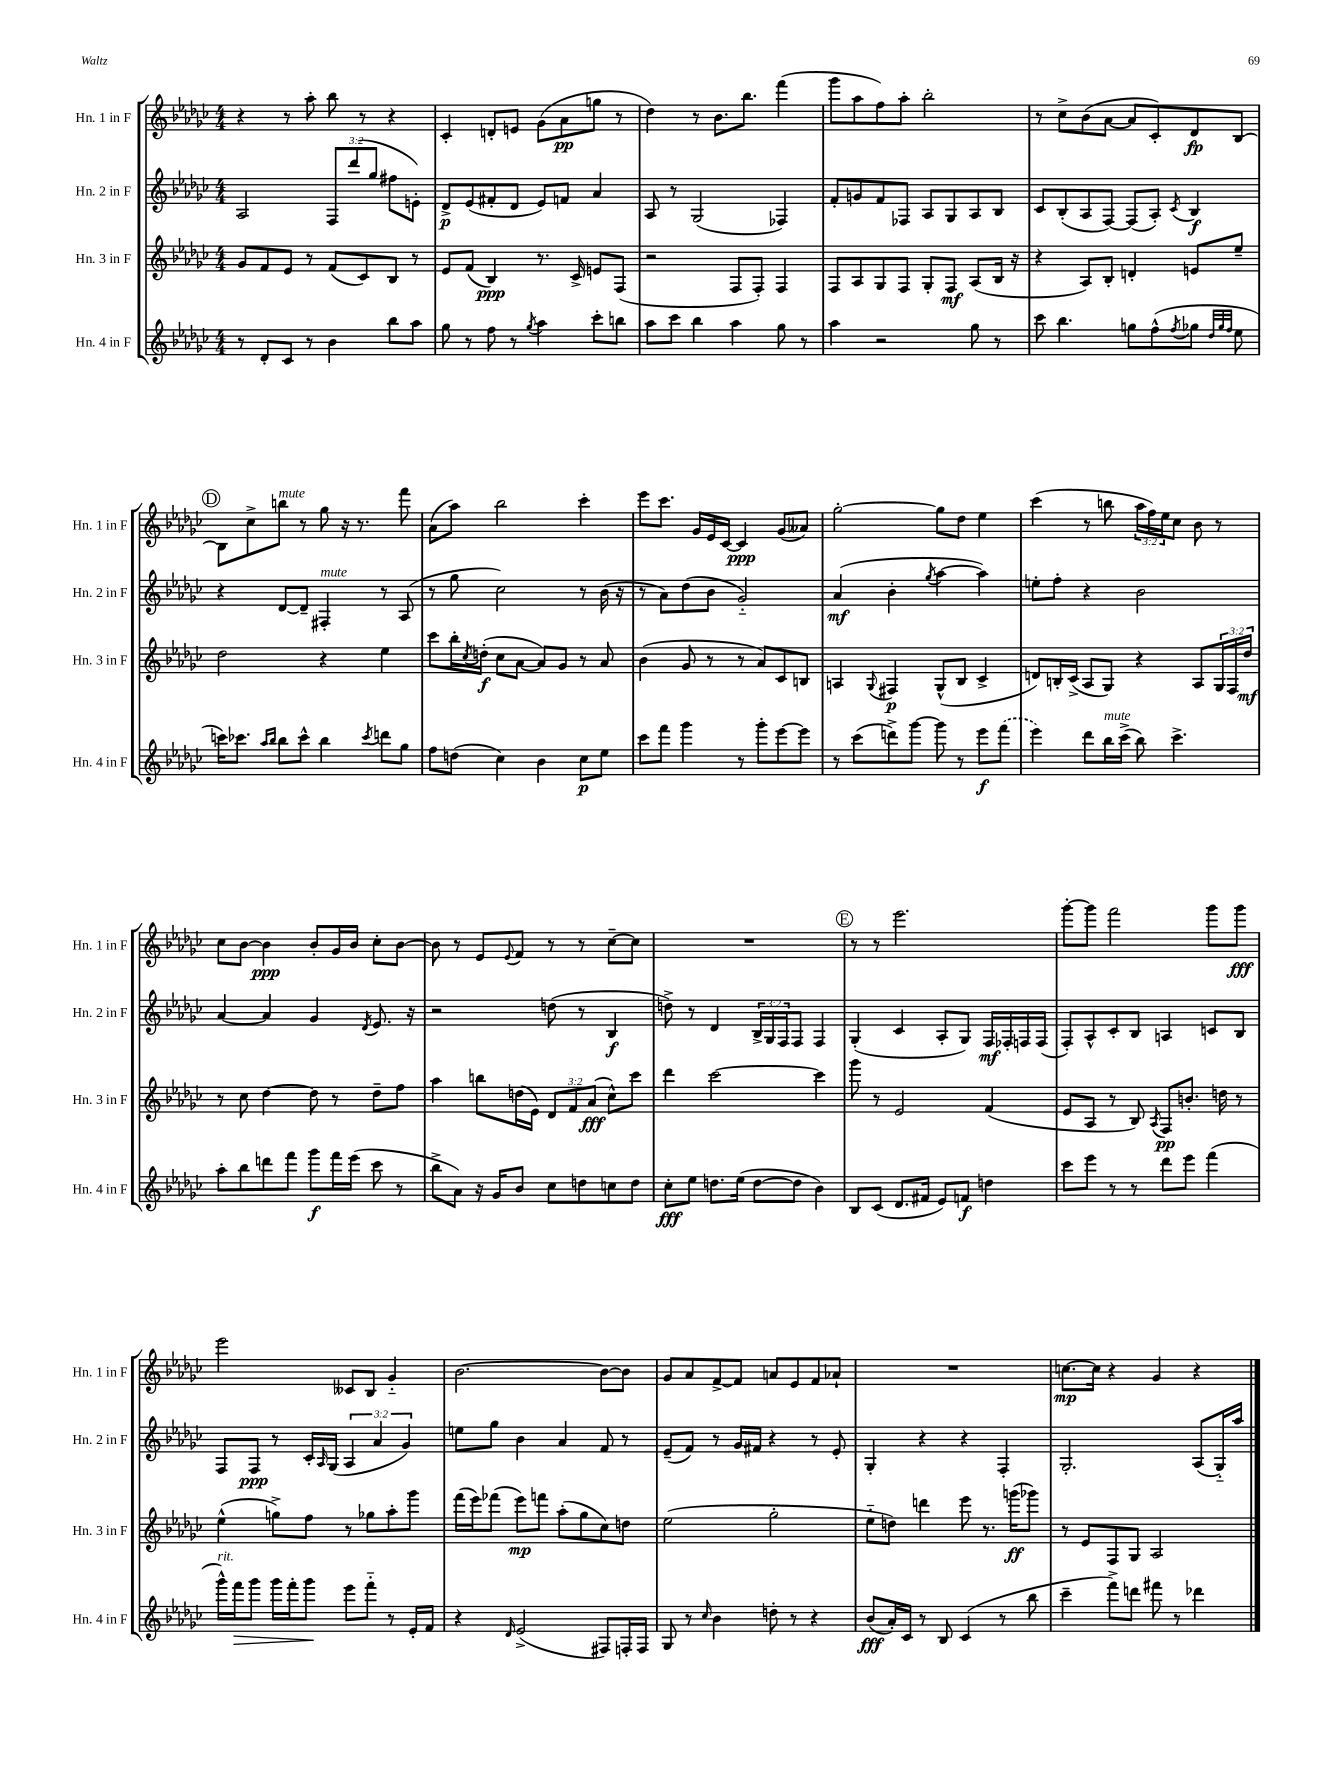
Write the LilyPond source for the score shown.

<<
\new StaffGroup <<
\new Staff = "s0" \with { instrumentName = "Hn. 1 in F" shortInstrumentName = "Hn. 1 in F" } {
    \clef treble \key ges \major \numericTimeSignature \time 4/4 \override Staff.TupletNumber.text = #tuplet-number::calc-fraction-text
    r4 r8 aes''8-. bes''8 r8 r4 |
    ces'4-. d'8-. e'8 ges'8( aes'8\pp g''8 r8 |
    des''4) r8 bes'8. bes''8. f'''4( |
    ges'''8 aes''8 f''8) aes''8-. bes''2-. |
    r8 ces''8-> bes'8( aes'8~ aes'8 ces'8-.) des'8\fp bes8~ |
    \mark \markup { \circle "D" } bes8 ces''8-> b''8^\markup { \italic "mute" } r8 ges''8 r16 r8. f'''8 |
    aes'8( aes''8) bes''2 ces'''4-. |
    ees'''8 ces'''8. ges'16 ees'16 ces'16~ ces'4\ppp ges'8( aeses'8) |
    ges''2~-. ges''8 des''8 ees''4 |
    ces'''4( r8 b''8 \tuplet 3/2 { aes''16 f''16) ees''16 } ces''8 bes'8 r8 |
    ces''8 bes'8~ bes'4\ppp bes'8-. ges'16 bes'16 ces''8-. bes'8~ |
    bes'8 r8 ees'8 \appoggiatura { ees'8 } f'8 r8 r8 ces''8~-- ces''8 |
    R1 |
    \mark \markup { \circle "E" } r8 r8 ees'''2. |
    ges'''8~-. ges'''8 f'''2 ges'''8 ges'''8\fff |
    ees'''2 ceses'8 bes8 ges'4-_ |
    bes'2.~ bes'8~ bes'8 |
    ges'8 aes'8 f'8~-> f'8 a'8 ees'8 f'8 aes'8-! |
    R1 |
    c''8.~\mp c''16 r4 ges'4 r4 \bar "|." |
}
\new Staff = "s1" \with { instrumentName = "Hn. 2 in F" shortInstrumentName = "Hn. 2 in F" } {
    \clef treble \key ges \major \numericTimeSignature \time 4/4 \override Staff.TupletNumber.text = #tuplet-number::calc-fraction-text
    aes2 \tuplet 3/2 { f8 des'''8( ges''8 } fis''8 e'8-.) |
    des'8->\p ees'8( fis'8-. des'8 ees'8) f'8 aes'4 |
    aes8 r8 ges2( fes4) |
    f'8-. g'8 f'8 fes8 aes8 ges8 aes8 bes8 |
    ces'8 bes8-.( aes8 f8~) f8( aes8-.) \acciaccatura { ces'8 } bes4\f |
    \mark \markup { \circle "D" } r4 des'8~ des'8-- fis4-.^\markup { \italic "mute" } r8 aes8( |
    r8 ges''8 ces''2) r8 bes'16( r16 |
    r8 aes'8) des''8( bes'8 ges'2-_) |
    aes'4\mf( bes'4-. \acciaccatura { ges''8 } aes''4~ aes''4) |
    e''8-. f''8-. r4 bes'2 |
    aes'4~ aes'4 ges'4 \acciaccatura { des'8 } ees'8. r16 |
    r2 d''8( r8 bes4\f |
    d''8->) r8 des'4 \tuplet 3/2 { bes16-> ges16 f16 } f8 f4 |
    \mark \markup { \circle "E" } ges4-.( ces'4 aes8-. ges8) f16\mf fes16-. f16 f16( |
    f8-.) aes8-^ ces'8-. bes8 a4 c'8 bes8 |
    f8 f8\ppp r8 ces'16-. \grace { aes16 } ges16( \tuplet 3/2 { aes4 aes'4 ges'4) } |
    e''8 ges''8 bes'4 aes'4 f'8 r8 |
    ees'8--( f'8) r8 ges'16 fis'16 r4 r8 ees'8-. |
    ges4-. r4 r4 f4-. |
    ges2.-. aes8( ges16-_) aes''16 \bar "|." |
}
\new Staff = "s2" \with { instrumentName = "Hn. 3 in F" shortInstrumentName = "Hn. 3 in F" } {
    \clef treble \key ges \major \numericTimeSignature \time 4/4 \override Staff.TupletNumber.text = #tuplet-number::calc-fraction-text
    ges'8 f'8 ees'8 r8 f'8( ces'8) bes8 r8 |
    ees'8 f'8( bes4\ppp) r8. ces'16-> e'8 f8( |
    r2 f8 f8-.) f4 |
    f8 aes8 ges8 f8 ges8-. f8\mf aes8( bes16 r16 |
    r4 aes8) bes8-. d'4-. e'8 ees''8-- |
    \mark \markup { \circle "D" } des''2 r4 ees''4 |
    ces'''8 bes''16-. \acciaccatura { ces''8 } d''16-.\f( ces''8 aes'8~ aes'8) ges'8 r8 aes'8 |
    bes'4( ges'8 r8 r8 aes'8) ces'8 b8 |
    a4 \appoggiatura { ges8 } fis4\p ges8-^( bes8 ces'4-> |
    d'8) b16-. ces'16->( aes8 ges8) r4 aes8 \tuplet 3/2 { ges16 f16 des''16\mf } |
    r8 ces''8 des''4~ des''8 r8 des''8-- f''8 |
    aes''4 b''8 d''16( ees'16) \tuplet 3/2 { des'8 f'8 aes'8\fff( } ces''8-^) ces'''8 |
    des'''4 ces'''2~ ces'''4 |
    \mark \markup { \circle "E" } ges'''8 r8 ees'2 f'4( |
    ees'8 aes8 r8 bes8) \acciaccatura { aes8 } f8\pp b'8.-. d''16 r8 |
    ees''4-^( g''8->) f''8 r8 ges''8 aes''8-. ges'''8 |
    f'''16( ees'''16) fes'''8( ees'''8\mp) f'''8 aes''8-.( ges''8 ces''8) d''8 |
    ees''2( ges''2-. |
    ees''8-_ d''8) d'''4 ees'''8 r8. g'''16\ff( ges'''8) |
    r8 ees'8 f8 ges8 aes2 \bar "|." |
}
\new Staff = "s3" \with { instrumentName = "Hn. 4 in F" shortInstrumentName = "Hn. 4 in F" } {
    \clef treble \key ges \major \numericTimeSignature \time 4/4
    r8 des'8-. ces'8 r8 bes'4 bes''8 aes''8 |
    ges''8 r8 f''8 r8 \acciaccatura { ges''8 } aes''4 ces'''8-. b''8 |
    aes''8 ces'''8 bes''4 aes''4 ges''8 r8 |
    aes''4 r2 ges''8 r8 |
    ces'''8 bes''4. g''8 f''8-^( \acciaccatura { f''8 } ges''8 \grace { des''32 ges''32 f''32 } ees''8 |
    \mark \markup { \circle "D" } c'''16) ces'''8. \grace { aes''16 bes''16 } bes''8 ces'''8-^ bes''4 \acciaccatura { ces'''8 } d'''8 ges''8 |
    f''8 d''8( ces''4) bes'4 ces''8\p ees''8 |
    ces'''8 f'''8 ges'''4 r8 ges'''8-. ees'''8~ ees'''8 |
    r8 ces'''8( d'''8->) ges'''8~ ges'''8 r8 ees'''8\f \once \slurDashed f'''8( |
    ees'''4) des'''8 bes''16^\markup { \italic "mute" } ces'''16->( bes''8) ces'''4.-> |
    aes''8-. bes''8 d'''8 f'''8 ges'''8\f f'''16 ees'''16( ces'''8 r8 |
    bes''8-> aes'8) r16 ges'16 bes'8 ces''8 d''8 c''8 d''8 |
    ces''8-.\fff ees''8 d''8. ees''16( d''8~ d''8 bes'4) |
    \mark \markup { \circle "E" } bes8 ces'8( des'8. fis'16 ees'8) f'8\f d''4 |
    ces'''8 ees'''8 r8 r8 des'''8 ees'''8 f'''4( |
    ges'''16-^^\markup { \italic "rit." }) f'''16\> ges'''8 ges'''16 f'''16-. ges'''8\! ees'''8 f'''8-_ r8 ees'16-. f'16 |
    r4 \grace { des'16 } ees'2->( fis8) f16-. f16 |
    ges8 r8 \grace { ces''16 } bes'4 d''8-. r8 r4 |
    bes'8\fff( aes'16-.) ces'16 r8 bes8 ces'4( r8 bes''8 |
    ces'''4-- f'''8->) d'''8 fis'''8 r8 des'''4 \bar "|." |
}
>>
>>
\layout { \context { \Score \remove "Bar_number_engraver" } }
